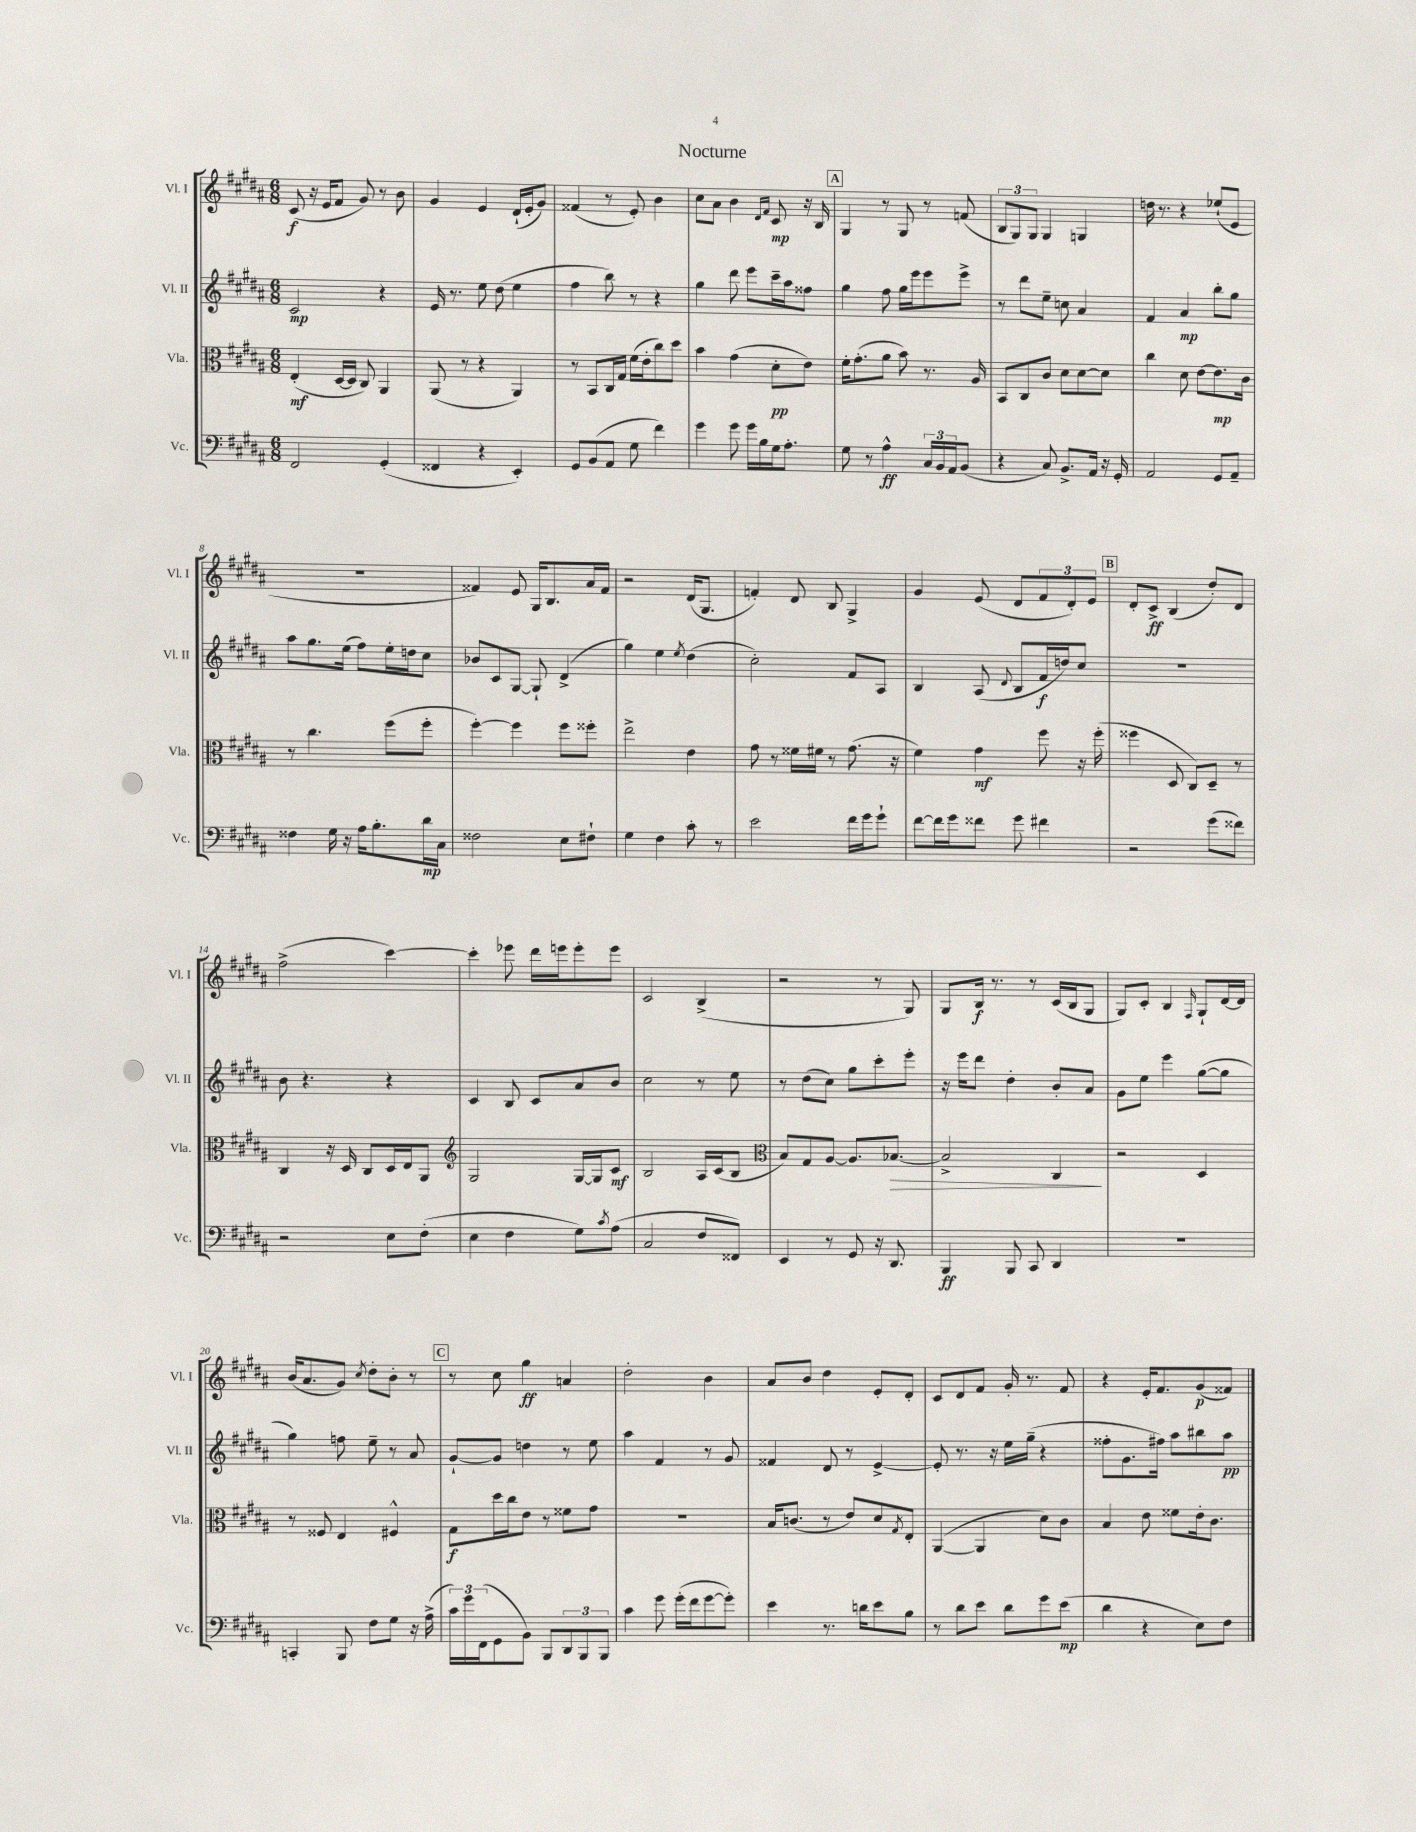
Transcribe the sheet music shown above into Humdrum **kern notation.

**kern	**kern	**kern	**kern
*staff4	*staff3	*staff2	*staff1
*clefF4	*clefC3	*clefG2	*clefG2
*k[f#c#g#d#a#]	*k[f#c#g#d#a#]	*k[f#c#g#d#a#]	*k[f#c#g#d#a#]
*M6/8	*M6/8	*M6/8	*M6/8
2FF#	(4E'	2c#	(8c#
.	.	.	16r
.	.	.	16e
.	[16D#	.	8f#
.	16D#]	.	.
.	8C#)	.	8g#)
(4GG#'	4AA#	4r	8r
.	.	.	8b
=	=	=	=
4FF##	(8AA#	16e	4g#
.	.	8.r	.
.	8r	.	.
4r	4r	8ee	4e
.	.	(8dd#	.
4EE')	4AA#)	4ee	(16d#`
.	.	.	16e'
.	.	.	8g#)
=	=	=	=
8GG#	8r	4ff#	(4f##
(8BB	8BB	.	.
8AA#	16C#	8bb)	8r
.	16G#	.	.
8G#	(16f#	8r	8e')
.	16e'	.	.
4f#)	8cc#)	4r	4b
.	8dd#	.	.
=	=	=	=
4g#	4b	4gg#	8cc#
.	.	.	8a#
8g#	(4g#	8ddd#	4b
16g#	.	8eee	.
16B	.	.	.
.	.	.	16qqd#
.	.	.	16qqf#
16G#	8d#'	16ccc#~	8c#
8.A#'	.	16aa#	.
.	8e)	8ff##	16r
.	.	.	16B
=	=	=	=
8G#	16f#'	4gg#	4G#
.	(8.g#'	.	.
8r	.	.	.
4A#^^	8a#	8ff#	8r
.	8b)	16gg#	8G#
.	.	16eee	.
24C#	8.r	8eee	8r
24BB	.	.	.
24AA#	.	.	.
(8BB	.	8eee^	(8f
.	16A#	.	.
=	=	=	=
4r	8BB	8r	12B
.	.	.	12G#)
.	8C#	8ddd#	.
.	.	.	12G#
8C#)	8c#	8ee~	4G#
8.BB^	8d#	8cc	.
.	[8d#	4a#	4G
16AA#	.	.	.
16r	8d#]	.	.
16GG#'	.	.	.
=	=	=	=
2AA#	4cc#	4f#	16dd
.	.	.	8.r
.	8d#	4a#	4r
.	[8e	.	.
8GG#	8.e]	8bb'	(8ee-`
8AA#~	.	8gg#	8e
.	16c#	.	.
=	=	=	=
4F##	8r	8aa#	2.r
.	4.cc#	8.gg#	.
16G#	.	.	.
16r	.	(16ee	.
16A#	.	8ff#)	.
8.B'	.	.	.
.	(8ff#	16ee'	.
.	.	16dd	.
16d#	8ff#'	8cc#	.
16C#	.	.	.
=	=	=	=
2F##	[4ff#')	8b-	4f##)
.	.	8c#	.
.	4ff#]	[8G#	8e
.	.	8G#`]	16G#
.	.	.	8.B
8E	8ff#	(4d#^	.
8F#`	8ff##'	.	16a#
.	.	.	16f##
=	=	=	=
4G#	2ee^	4gg#)	2r
4F#	.	4ee	.
.	.	8qee	.
8c#'	4e	(4dd#	(16d#
.	.	.	8.G#
8r	.	.	.
=	=	=	=
2e	8g#	2cc#')	4f')
.	8r	.	.
.	16f##	.	8d#
.	16f#	.	.
.	8r	.	8B
16f#	(8.g#	8f#	4G#^
16g#	.	.	.
8g#`	.	8A#	.
.	16r	.	.
=	=	=	=
[8f#	4f#)	4B	4g#
16f#]	.	.	.
16g#	.	.	.
8f##	4g#	(8A#	(8e
.	.	8qqd#	.
8g#	.	8B	8d#
4f#	8ff#	16f#	12f#
.	.	16dd)	.
.	.	.	12d#')
.	16r	8cc#	.
.	.	.	12e
.	(16ff#'	.	.
=	=	=	=
2r	4ff##	2.r	8d#'
.	.	.	8c#^
.	8D#	.	(4B
.	8C#)	.	.
(8g#	8D#~	.	8dd#')
8f##)	8r	.	8d#
=	=	=	=
2r	4C#	8b	(2ff#^
.	.	4.r	.
.	16r	.	.
.	16D#	.	.
.	8C#	.	.
8E	16D#	4r	[4ccc#)
.	16E	.	.
(8F#'	8AA#	.	.
=	=	=	=
*	*clefG2	*	*
4E	2G#	4c#	4ccc#']
4F#	.	8B	8eee-
.	.	8c#	16ddd#
.	.	.	16eee
8G#)	[16G#	8a#	8eee'
.	16G#]	.	.
8qc#	.	.	.
(8A#	8c#	8b	8eee
=	=	=	=
2C#	2B	2cc#	2c#
8F#	16A#	8r	(4B^
.	(16c#	.	.
8FF##)	8B	8ee	.
=	=	=	=
*	*clefC3	*	*
4EE	8B)	8r	2r
.	8G#	(8dd#	.
8r	[8A#	8cc#)	.
8GG#	8.A#]	8gg#	.
16r	.	8ccc#'	8r
8.DD#	[8.B-	.	.
.	.	8eee'	8G#)
=	=	=	=
4BBB	2B-^]	16r	8G#
.	.	16eee	.
.	.	8ddd#	16B
.	.	.	8.r
8BBB	.	4dd#'	.
8CC#	.	.	8r
4DD#	4C#	8b'	(16c#
.	.	.	16B
.	.	8a#	8G#
=	=	=	=
2.r	2r	8g#	8G#)
.	.	8ee	8c#'
.	.	4eee	4B
.	.	.	16qqF#
.	4D#	([8gg#	8G#`
.	.	8gg#]	[16d#
.	.	.	16d#]
=	=	=	=
4CC'	8r	4gg#)	(16b
.	.	.	8.a#
.	8F##	.	.
8BBB	4E	8ff	8g#)
.	.	.	8qcc#
8F#	.	8ee~	8dd#'
8G#	4F#^^	8r	8b'
16r	.	8a#	8r
(16A#^	.	.	.
=	=	=	=
24c#)	8G#	[8g#`	8r
24g#	.	.	.
(24FF#	.	.	.
8GG#	16dd#	8g#]	8cc#
.	16cc#	.	.
8BB)	8e	4dd	4gg#
8BBB	8r	.	.
12DD#	8f##	8r	4a
12BBB	.	.	.
.	8g#	8ee	.
12BBB	.	.	.
=	=	=	=
4c#	2.r	4aa#	2dd#'
8g#	.	4f#	.
(16g#'	.	.	.
16f#	.	.	.
[8g#	.	8r	4b
8g#'])	.	8g#	.
=	=	=	=
4e	16B	4f##	8a#
.	(8.c	.	.
.	.	.	8b
8.r	8r	8d#	4dd#
.	8e)	8r	.
16d	.	.	.
8e	8d#	[4e^	8e'
.	8qG#	.	.
8B	8E'	.	8d#'
=	=	=	=
8r	([4AA#	8e']	8c#
8d#	.	8.r	8d#
8e	4AA#]	.	8f#
.	.	16r	.
8d#	.	16ee	16g#'
.	.	(16gg#~	8.r
8g#	8d#)	4r	.
(8e	8c#	.	8f#
=	=	=	=
4d#	4B	8ff##'	4r
.	.	8.g#	.
4r	8e	.	16e'
.	.	16ff#)	8.f#
.	8f##	8aa#	.
8E)	16e'	8bb#	(8g#
.	8.c#	.	.
8F#	.	8aa#	8f##)
==	==	==	==
*-	*-	*-	*-
